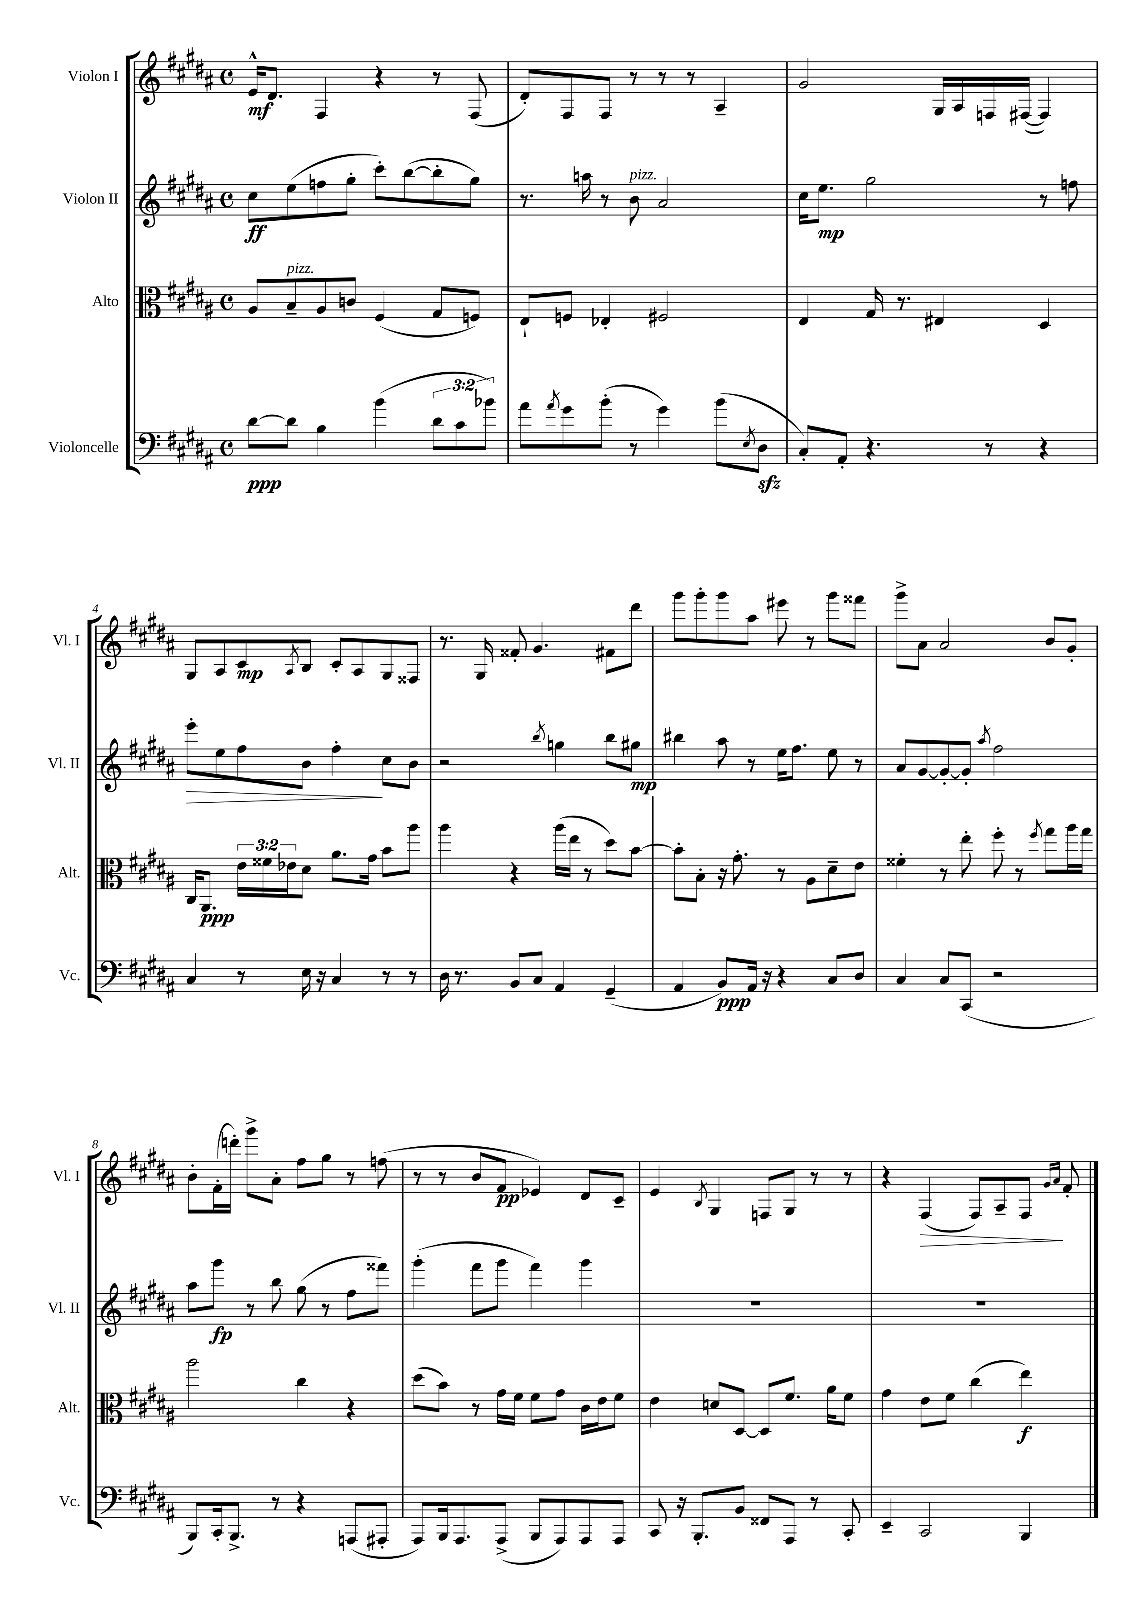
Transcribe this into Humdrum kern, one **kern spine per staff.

**kern	**dynam	**kern	**dynam	**kern	**dynam	**kern	**dynam
*part4	*part4	*part3	*part3	*part2	*part2	*part1	*part1
*staff4	*staff4	*staff3	*staff3	*staff2	*staff2	*staff1	*staff1
*I"Violoncelle	*	*I"Alto	*	*I"Violon II	*	*I"Violon I	*
*I'Vc.	*	*I'Alt.	*	*I'Vl. II	*	*I'Vl. I	*
*clefF4	*	*clefC3	*	*clefG2	*	*clefG2	*
*k[f#c#g#d#a#]	*	*k[f#c#g#d#a#]	*	*k[f#c#g#d#a#]	*	*k[f#c#g#d#a#]	*
*M4/4	*	*M4/4	*	*M4/4	*	*M4/4	*
*met(c)	*	*met(c)	*	*met(c)	*	*met(c)	*
=1	=1	=1	=1	=1	=1	=1	=1
[8d#\L	ppp	8A#/L	.	8cc#\L	ff	16e^^/KL	mf
.	.	.	.	.	.	8.d#/J	.
!	!	!LO:TX:a:i:t=pizz.	!	!	!	!	!
8d#\J]	.	8B~/	.	(8ee\	.	.	.
4B\	.	8A#/	.	8ffn\	.	4F#/	.
.	.	8cn/J	.	8gg#'\J	.	.	.
(4b\	.	(4F#/	.	8ccc#'\L)	.	4r	.
.	.	.	.	([8bb\	.	.	.
12d#\L	.	8G#/L	.	8bb'\]	.	8r	.
12c#\	.	.	.	.	.	.	.
.	.	8Fn/J)	.	8gg#\J)	.	(8F#/	.
12b-X\J)	.	.	.	.	.	.	.
=2	=2	=2	=2	=2	=2	=2	=2
8a#\L	.	8E`/L	.	8.r	.	8d#'/L)	.
8qa#/	.	.	.	.	.	.	.
8g#\	.	8Fn/J	.	.	.	8F#/	.
.	.	.	.	16aan\	.	.	.
(8b'\J	.	4E-X'/	.	8r	.	8F#/J	.
!	!	!	!	!LO:TX:a:i:t=pizz.	!	!	!
8r	.	.	.	8b\	.	8r	.
4g#\)	.	2F#X/	.	2a#/	.	8r	.
.	.	.	.	.	.	8r	.
(8b\L	.	.	.	.	.	4A#~/	.
8qE/	.	.	.	.	.	.	.
8D#zz\J	.	.	.	.	.	.	.
=3	=3	=3	=3	=3	=3	=3	=3
8C#'/L)	.	4E/	.	16cc#\KL	.	2g#/	.
.	.	.	.	8.ee\J	mp	.	.
8AA#'/J	.	.	.	.	.	.	.
4.r	.	16G#/	.	2gg#\	.	.	.
.	.	8.r	.	.	.	.	.
.	.	4E#X/	.	.	.	16G#/LL	.
.	.	.	.	.	.	16A#/	.
8r	.	.	.	.	.	16Fn/	.
.	.	.	.	.	.	([16F#X/JJ	.
4r	.	4D#/	.	8r	.	4F#/])	.
.	.	.	.	8ffn\	.	.	.
!!LO:LB:g=z
=4	=4	=4	=4	=4	=4	=4	=4
!	!	!	!	!	!LO:HP:b	!	!
4C#/	.	16C#/KL	.	8eee'\L	>	8G#/L	.
.	.	8.AA#/J	ppp	.	.	.	.
.	.	.	.	8ee\	.	8A#/	.
8r	.	24e\LL	.	8ff#\	.	8c#/	mp
.	.	24f##X\	.	.	.	.	.
.	.	24e-X\J	.	.	.	.	.
.	.	.	.	.	.	8qA#/	.
16E\	.	8d#\J	.	8b\J	.	8B/J	.
16r	.	.	.	.	.	.	.
4C#/	.	8.a#\L	.	4ff#'\	.	8c#'/L	.
.	.	.	.	.	.	8A#/	.
.	.	16g#\Jk	.	.	.	.	.
8r	.	8b\L	.	8cc#\L	]	8G#/	.
8r	.	8aa#\J	.	8b\J	.	8F##X/J	.
=5	=5	=5	=5	=5	=5	=5	=5
16D#\	.	4aa#\	.	2r	.	8.r	.
8.r	.	.	.	.	.	.	.
.	.	.	.	.	.	16G#/	.
8BB/L	.	4r	.	.	.	8f##X'/	.
8C#/J	.	.	.	.	.	4.g#/	.
.	.	.	.	8qbb/	.	.	.
4AA#/	.	(16aa#\LL	.	4ggn\	.	.	.
.	.	16ee\JJ	.	.	.	.	.
.	.	8r	.	.	.	.	.
(4GG#~/	.	8dd#\L)	.	8bb\L	.	8f#X\L	.
.	.	[8b\J	.	8gg#X\J	mp	8ddd#\J	.
=6	=6	=6	=6	=6	=6	=6	=6
4AA#/	.	8b'\L]	.	4bb#X\	.	8ggg#\L	.
.	.	8B'\J	.	.	.	8ggg#'\	.
8BB/L)	ppp	16r	.	8aa#\	.	8ggg#\	.
.	.	8.g#'\	.	.	.	.	.
16AA#/Jk	.	.	.	8r	.	8aa#\J	.
16r	.	.	.	.	.	.	.
4r	.	8r	.	16ee\KL	.	8eee#X\	.
.	.	.	.	8.ff#\J	.	.	.
.	.	8A#\L	.	.	.	8r	.
8C#/L	.	8d#~\	.	8ee\	.	8ggg#\L	.
8D#/J	.	8e\J	.	8r	.	8fff##X\J	.
=7	=7	=7	=7	=7	=7	=7	=7
4C#/	.	4f##X'\	.	8a#/L	.	8ggg#^\L	.
.	.	.	.	[8g#/	.	8a#\J	.
8C#/L	.	8r	.	8g#'/_	.	2a#/	.
(8CC#/J	.	8ee'\	.	8g#'/J]	.	.	.
.	.	.	.	8qaa#/	.	.	.
2r	.	8ff#'\	.	2ff#\	.	.	.
.	.	8r	.	.	.	.	.
.	.	8qff#/	.	.	.	.	.
.	.	8gg#\L	.	.	.	8b/L	.
.	.	16aa#\L	.	.	.	8g#'/J	.
.	.	16gg#\JJ	.	.	.	.	.
!!LO:LB:g=z
=8	=8	=8	=8	=8	=8	=8	=8
8BBB/L)	.	2aa#\	.	8aa#\L	.	8b'\L	.
16CC#'/k	.	.	.	8ggg#\J	fp	(16f#'\L	.
8.BBB^/J	.	.	.	.	.	16dddn'\JJ)	.
.	.	.	.	8r	.	8ggg#^\L	.
8r	.	.	.	8bb\	.	8a#'\J	.
4r	.	4cc#\	.	(8gg#\	.	8ff#\L	.
.	.	.	.	8r	.	8gg#\J	.
(8AAAn/L	.	4r	.	8ff#\L	.	8r	.
8AAA#X'/J	.	.	.	8fff##X\J)	.	(8ffn\	.
=9	=9	=9	=9	=9	=9	=9	=9
8AAA#/L)	.	(8dd#\L	.	(4ggg#'\	.	8r	.
16BBB/k	.	8b\J)	.	.	.	8r	.
8.AAA#/	.	.	.	.	.	.	.
.	.	8r	.	8fff#\L	.	8b/L	.
(8AAA#^/J	.	16g#\LL	.	8ggg#\J	.	8f#/J	pp
.	.	16f#\JJ	.	.	.	.	.
8BBB/L	.	8f#\L	.	4fff#\)	.	4e-X/)	.
8AAA#/)	.	8g#\J	.	.	.	.	.
8AAA#/	.	16c#\LL	.	4ggg#\	.	8d#/L	.
.	.	16e\J	.	.	.	.	.
8AAA#/J	.	8f#\J	.	.	.	8c#~/J	.
=10	=10	=10	=10	=10	=10	=10	=10
8CC#/	.	4e\	.	1r	.	4e/	.
16r	.	.	.	.	.	.	.
8.BBB'/L	.	.	.	.	.	.	.
.	.	.	.	.	.	8qB/	.
.	.	8dn/L	.	.	.	4G#/	.
8BB/J	.	[8D#/J	.	.	.	.	.
8FF##X/L	.	8D#/L]	.	.	.	8Fn/L	.
8AAA#/J	.	8.f#/J	.	.	.	8G#/J	.
8r	.	.	.	.	.	8r	.
.	.	16a#\KL	.	.	.	.	.
8CC#'/	.	8f#\J	.	.	.	8r	.
=11	=11	=11	=11	=11	=11	=11	=11
4EE~/	.	4g#\	.	1r	.	4r	.
!	!	!	!	!	!	!	!LO:HP:b
2CC#/	.	8e\L	.	.	.	(4F#/	>
.	.	8f#\J	.	.	.	.	.
.	.	(4cc#\	.	.	.	8F#/L)	.
.	.	.	.	.	.	8A#~/	.
4BBB/	.	4ee\)	f	.	.	8F#/J	.
.	.	.	.	.	.	16qqg#/LL	.
.	.	.	.	.	.	16qqa#/JJ	.
.	.	.	.	.	.	8f#'/	]
==	==	==	==	==	==	==	==
*-	*-	*-	*-	*-	*-	*-	*-
